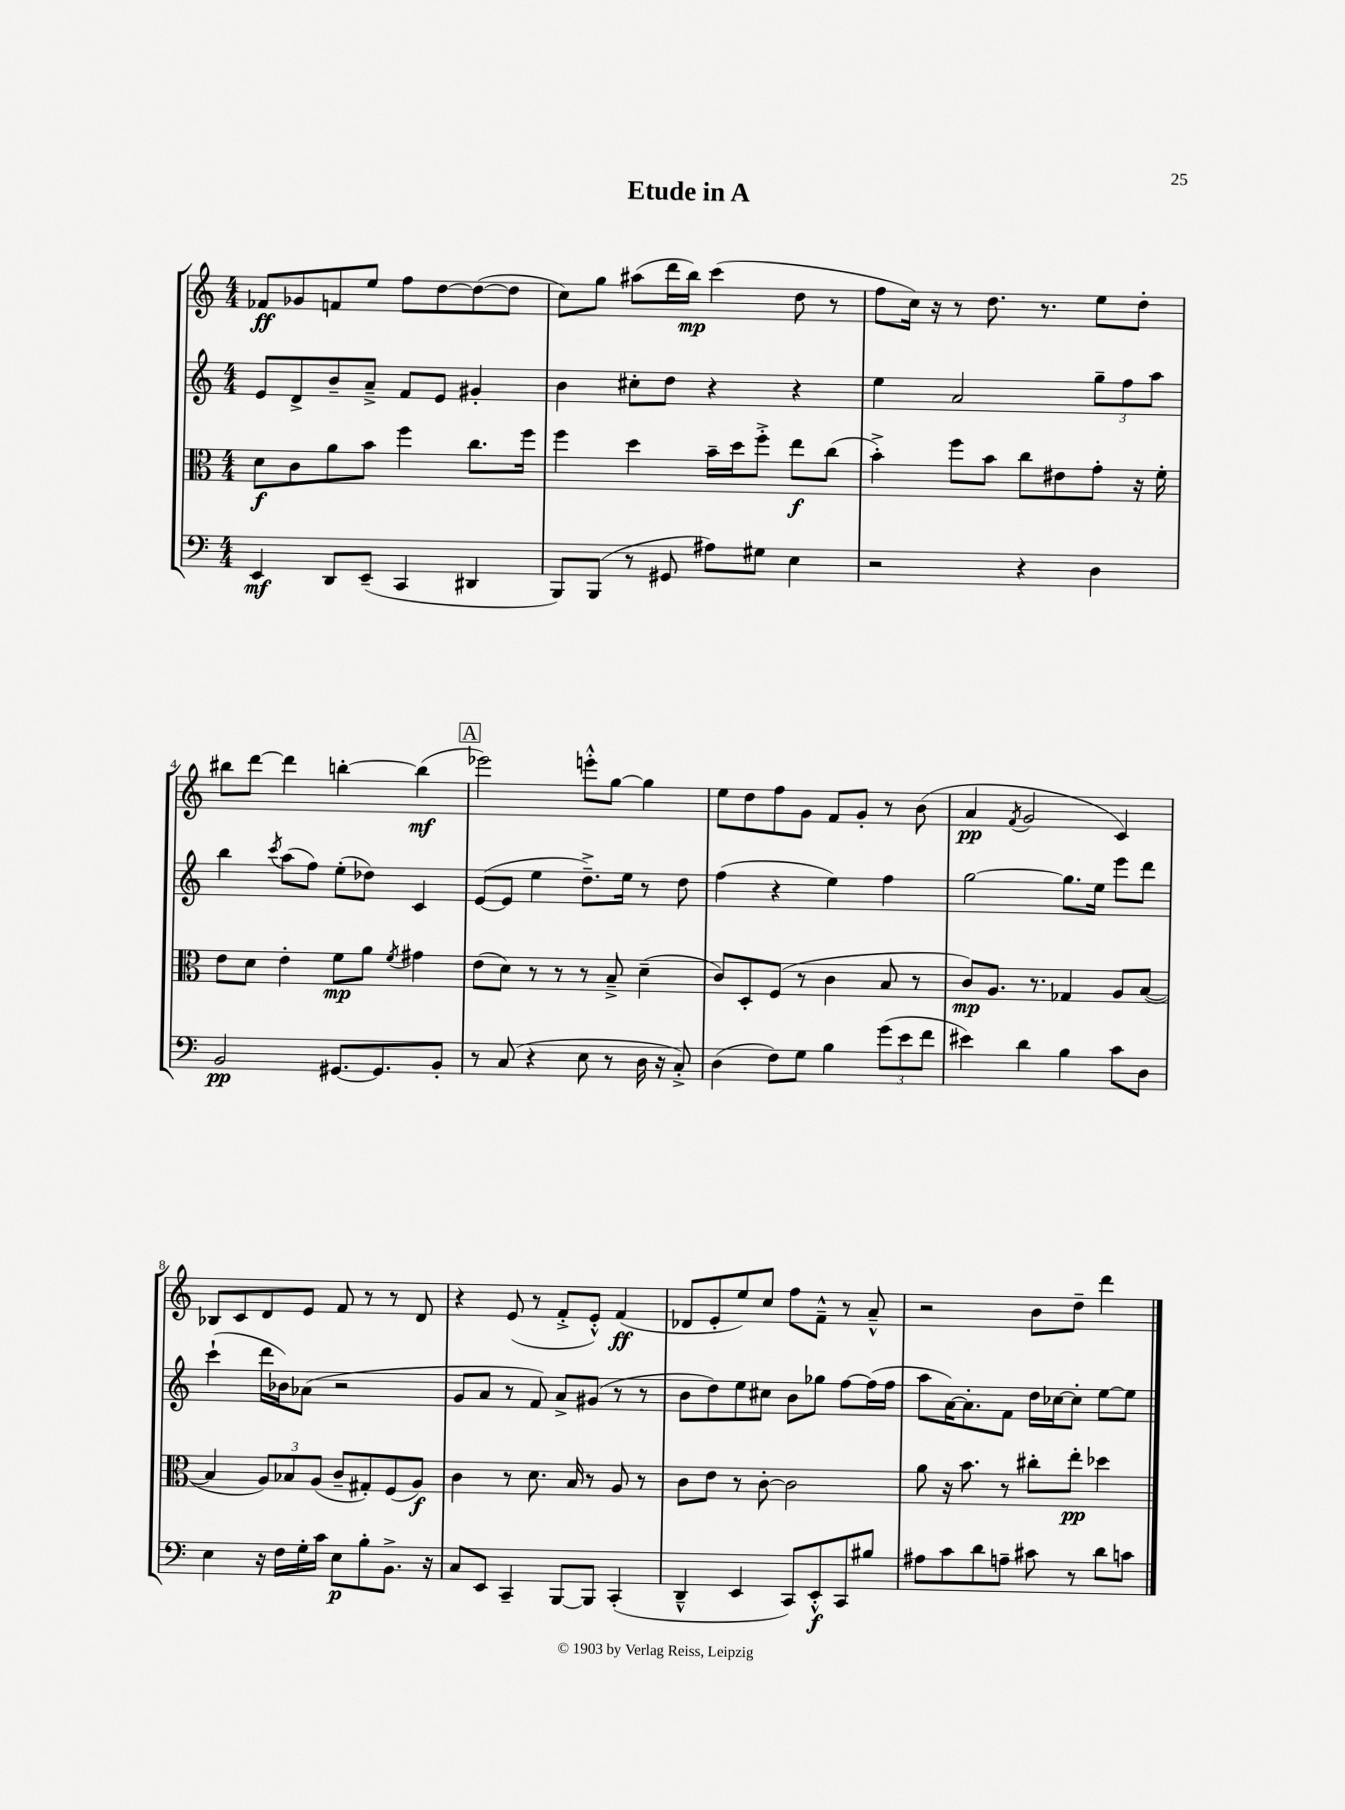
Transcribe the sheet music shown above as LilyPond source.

\header { title = "Etude in A" }
<<
\new StaffGroup <<
\new Staff = "s0" {
    \clef treble \key c \major \numericTimeSignature \time 4/4
    fes'8\ff ges'8 f'8 e''8 f''8 d''8~ d''8~( d''8 |
    c''8) g''8 ais''8( d'''16 b''16\mp) c'''4( d''8 r8 |
    f''8 c''16) r16 r8 d''8. r8. e''8 d''8-. |
    bis''8 d'''8~ d'''4 b''4~-. b''4\mf( |
    \mark \markup { \box "A" } ees'''2) e'''8-.-^ g''8~ g''4 |
    e''8 d''8 f''8 g'8 f'8 g'8-. r8 b'8( |
    a'4\pp \acciaccatura { f'8 } g'2 c'4) |
    bes8 c'8 d'8 e'8 f'8 r8 r8 d'8 |
    r4 e'8( r8 f'8-.-> e'8-.-^) f'4\ff( |
    des'8 e'8-. e''8) c''8 f''8 f'8---^ r8 a'8---^ |
    r2 b'8 d''8-- d'''4 \bar "|." |
}
\new Staff = "s1" {
    \clef treble \key c \major \numericTimeSignature \time 4/4
    e'8 d'8-> b'8-- a'8---> f'8 e'8 gis'4-. |
    b'4 cis''8-. d''8 r4 r4 |
    e''4 a'2 \tuplet 3/2 { g''8-- f''8 a''8 } |
    b''4 \acciaccatura { c'''8 } a''8( f''8) e''8-.( des''8) c'4 |
    \mark \markup { \box "A" } e'8~( e'8 e''4 d''8.--->) e''16 r8 d''8 |
    f''4( r4 e''4) f''4 |
    g''2~ g''8. e''16 e'''8 d'''8 |
    c'''4-!( d'''16 bes'16) aes'8( r2 |
    g'8 a'8 r8 f'8) a'8-> gis'8( r8 r8 |
    b'8 d''8) e''8 cis''8 b'8 ges''8 f''8~ f''16( f''16 |
    a''8 a'16~) a'8.-. f'8 d''16 ces''16~ ces''8-. e''8~ e''8 \bar "|." |
}
\new Staff = "s2" {
    \clef alto \key c \major \numericTimeSignature \time 4/4
    d'8\f c'8 a'8 b'8 f''4 c''8. f''16 |
    f''4 d''4 b'16-- d''16 f''8-.-> e''8\f c''8( |
    b'4-.->) f''8 b'8 c''8 eis'8 g'8-. r16 f'16-. |
    e'8 d'8 e'4-. f'8\mp a'8 \acciaccatura { f'8 } gis'4 |
    \mark \markup { \box "A" } e'8( d'8) r8 r8 r8 b8---> d'4--( |
    c'8) d8-. f8( r8 c'4 b8 r8 |
    c'8\mp) a8. r8. ges4 a8 b8~( |
    b4 \tuplet 3/2 { a8) bes8 a8( } c'8-- gis8-.) f8( a8\f) |
    c'4 r8 d'8. b16 r8 a8 r8 |
    c'8 e'8 r8 c'8~-. c'2 |
    a'8 r16 b'8. r8 cis''8-. e''8-.\pp des''4 \bar "|." |
}
\new Staff = "s3" {
    \clef bass \key c \major \numericTimeSignature \time 4/4
    e,4\mf d,8 e,8--( c,4 dis,4 |
    b,,8) b,,8( r8 gis,8 ais8) gis8 e4 |
    r2 r4 d4 |
    b,2\pp gis,8.~ gis,8. b,8-. |
    \mark \markup { \box "A" } r8 c8( r4 e8 r8 d16 r16 c8-.->) |
    d4( f8) g8 b4 \tuplet 3/2 { g'8( e'8 f'8 } |
    eis'4) d'4 b4 c'8 d8 |
    e4 r16 f16 g16-. c'16 e8\p b8-. b,8.-> r16 |
    c8 e,8 c,4-- b,,8~ b,,8 c,4-.( |
    d,4---^ e,4 c,8) e,8-.-^\f c,8 bis8 |
    ais8 c'8 d'8 a8-- cis'8 r8 d'8 c'8 \bar "|." |
}
>>
>>
